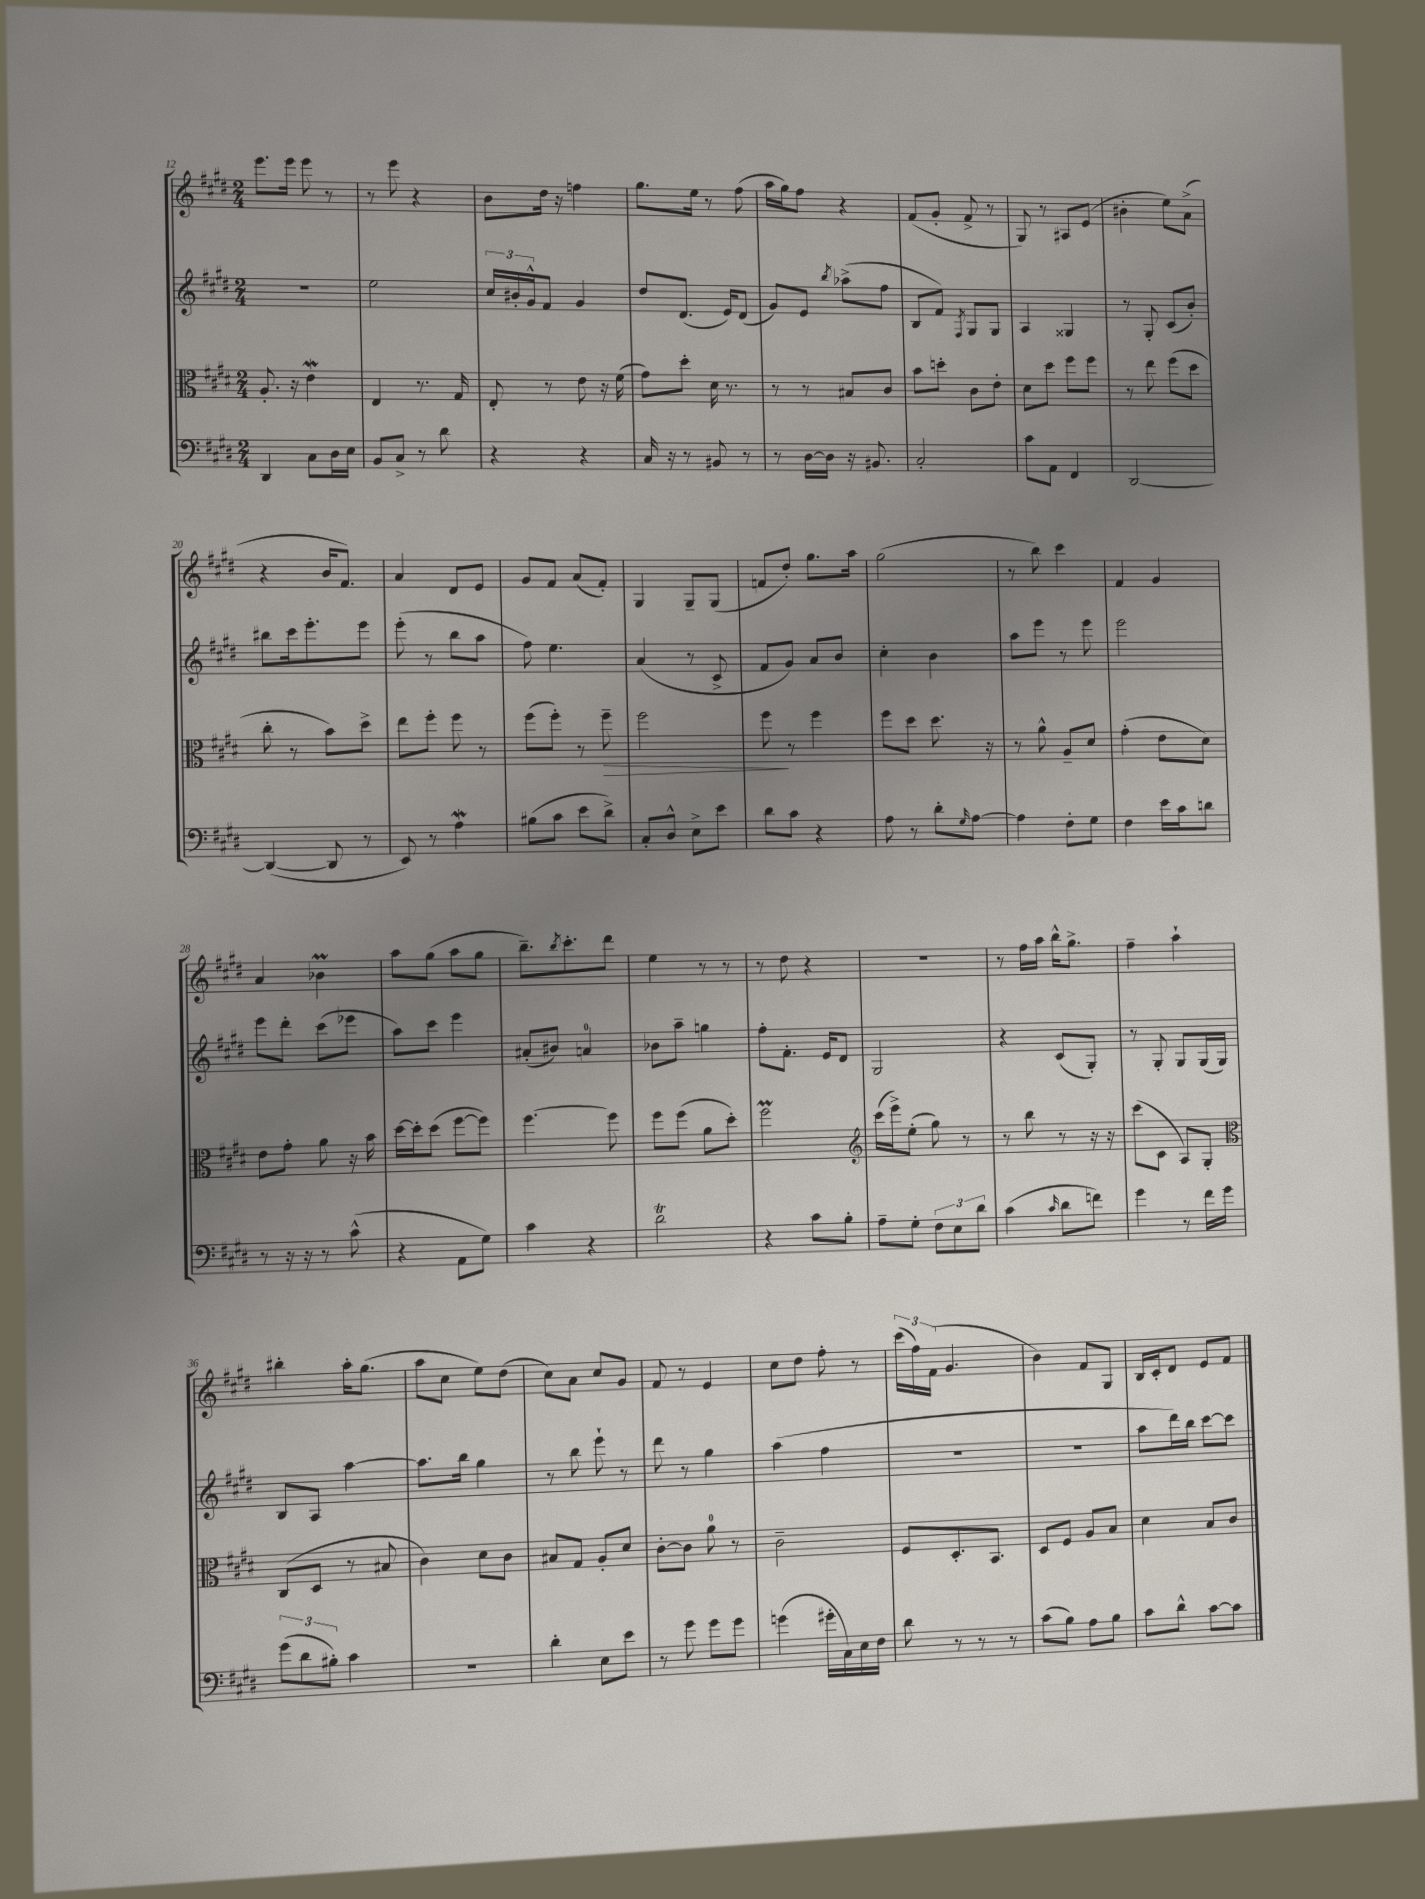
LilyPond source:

<<
\new StaffGroup <<
\new Staff = "s0" {
    \clef treble \key e \major \numericTimeSignature \time 2/4
    e'''8. e'''16 e'''8 r8 |
    r8 e'''8 r4 |
    b'8 dis''16 r16 f''4 |
    gis''8. e''16 r8 fis''8( |
    a''16 gis''16) fis''8 r4 |
    fis'8( gis'8-. fis'8-> r8 |
    gis8) r8 ais8 e'8( |
    bis'4-. e''8) a'8->( |
    r4 b'16 fis'8.) |
    a'4 dis'8 e'8 |
    gis'8 fis'8 a'8( fis'8-.) |
    gis4 gis8-- gis8( |
    f'8 dis''8-.) gis''8. a''16 |
    gis''2( |
    r8 b''8) cis'''4 |
    fis'4 gis'4 |
    a'4 bes'4\prall |
    a''8 gis''8( a''8 gis''8 |
    b''8.--) \acciaccatura { b''8 } cis'''8.-. dis'''8 |
    e''4 r8 r8 |
    r8 dis''8 r4 |
    R2 |
    r8 fis''16 a''16 b''16-^ gis''8.-> |
    fis''4-- a''4-! |
    bis''4-. a''16-. gis''8.( |
    a''8 cis''8 e''8) dis''8( |
    cis''8) a'8 cis''8 gis'8 |
    fis'8 r8 e'4 |
    cis''8 dis''8 fis''8-. r8 |
    \tuplet 3/2 { cis'''16( fis''16) fis'16( } gis'4. |
    b'4) fis'8 gis8 |
    b16 cis'16-. dis'8 e'8 fis'8 \bar "|." |
}
\new Staff = "s1" {
    \clef treble \key e \major \numericTimeSignature \time 2/4
    R2 |
    e''2 |
    \tuplet 3/2 { cis''16 bis'16-. gis'16-^ } fis'8 gis'4 |
    dis''8 dis'8.( e'16) dis'8( |
    gis'8) e'8 \acciaccatura { b''8 } aes''8->( fis''8 |
    b8 fis'8) \acciaccatura { fis8 } gis8 gis8 |
    a4 gisis4 |
    r8 gis8-. cis'8( b'8-.) |
    bis''8 cis'''16 e'''8.-. e'''8 |
    e'''8-.( r8 b''8 a''8 |
    fis''8) e''4. |
    a'4( r8 cis'8-> |
    fis'8 gis'8) a'8 b'8 |
    cis''4-. b'4 |
    a''8 e'''8 r8 e'''8 |
    e'''2 |
    e'''8 dis'''8-. cis'''8( ees'''8 |
    a''8) cis'''8 e'''4 |
    ais'8-.( bis'8) a'4-0 |
    bes'8 a''8-- g''4 |
    fis''8-. fis'8.-. e'16 dis'8 |
    gis2 |
    r4 cis'8( gis8-.) |
    r8 gis8-. gis8 gis16( gis16) |
    b8 a8 a''4~ |
    a''8. b''16 gis''4 |
    r8 b''8 e'''8-! r8 |
    dis'''8 r8 gis''4 |
    a''4( fis''4 |
    r2 |
    r2 |
    a''8 dis'''16) b''16 cis'''8~ cis'''8 \bar "|." |
}
\new Staff = "s2" {
    \clef alto \key e \major \numericTimeSignature \time 2/4
    a8.-. r16 e'4\mordent |
    e4 r8. gis16 |
    e8-. r8 e'8 r16 fis'16( |
    gis'8) dis''8-. dis'16 r8. |
    r8 r8 bis8 cis'8 |
    b'8 d''8-. cis'8 e'8-. |
    dis'8 dis''8 fis''8 fis''8 |
    r8 e''8 fis''8( dis''8 |
    cis''8-. r8 b'8) dis''8-> |
    e''8 fis''8-. fis''8 r8 |
    fis''8( fis''8-.) r8 fis''8--\> |
    fis''2 |
    fis''8\! r8 fis''4 |
    fis''8 dis''8 dis''8. r16 |
    r8 a'8-^ a8-- dis'8 |
    gis'4-.( e'8 dis'8) |
    e'8 gis'8-. a'8 r16 b'16 |
    dis''16~ dis''16-. dis''8( fis''8~ fis''8) |
    fis''4.~ fis''8 |
    fis''8 fis''8( a'8 dis''8-.) |
    fis''2\prall |
    \clef treble cis'''16( e'''16->) e''8-.( gis''8) r8 |
    r8 b''8 r8 r16 r16 |
    cis'''8( cis'8 a8) gis8-. |
    \clef alto cis8( dis8 r8 bis8 |
    cis'4) dis'8 cis'8 |
    bis8 gis8 a8-. dis'8 |
    cis'8~-. cis'8 a'8-0 r8 |
    cis'2-- |
    fis8 dis8.-. b,8. |
    dis8 fis8 a8 b8 |
    dis'4 b8 cis'8 \bar "|." |
}
\new Staff = "s3" {
    \clef bass \key e \major \numericTimeSignature \time 2/4
    dis,4 cis8 dis16 e16 |
    b,8 cis8-> r8 dis'8 |
    r4 r4 |
    cis16 r16 r8 bis,8 r8 |
    r8 dis16~ dis16 r16 bis,8. |
    cis2-. |
    cis'8 a,8 fis,4 |
    dis,2~ |
    dis,4~( dis,8 r8 |
    e,8) r8 a4\mordent |
    bis8( cis'8 e'8 dis'8->) |
    cis8-. dis8-^ e8-> e'8 |
    dis'8 cis'8 r4 |
    a8 r8 dis'8-. \grace { gis16 } a8~ |
    a4 fis8-. gis8 |
    fis4 e'16 cis'16 d'8 |
    r8 r16 r16 r8 cis'8-^( |
    r4 a,8 gis8) |
    cis'4 r4 |
    dis'2\trill |
    r4 cis'8 b8-. |
    a8-- gis8-. \tuplet 3/2 { fis8 e8 dis'8 } |
    cis'4( \grace { cis'16 } dis'8 f'8) |
    gis'4 r8 fis'16 gis'16 |
    \tuplet 3/2 { gis'8( dis'8 bis8-.) } cis'4 |
    R2 |
    dis'4-. e8 e'8 |
    r8 gis'8 gis'8 gis'8 |
    g'4( gis'16-. cis16) e16 fis16 |
    dis'8 r8 r8 r8 |
    cis'8( b8) a8 b8 |
    cis'8 dis'8-^ cis'8~ cis'8 \bar "|." |
}
>>
>>
\layout { \context { \Score currentBarNumber = #12 } }
